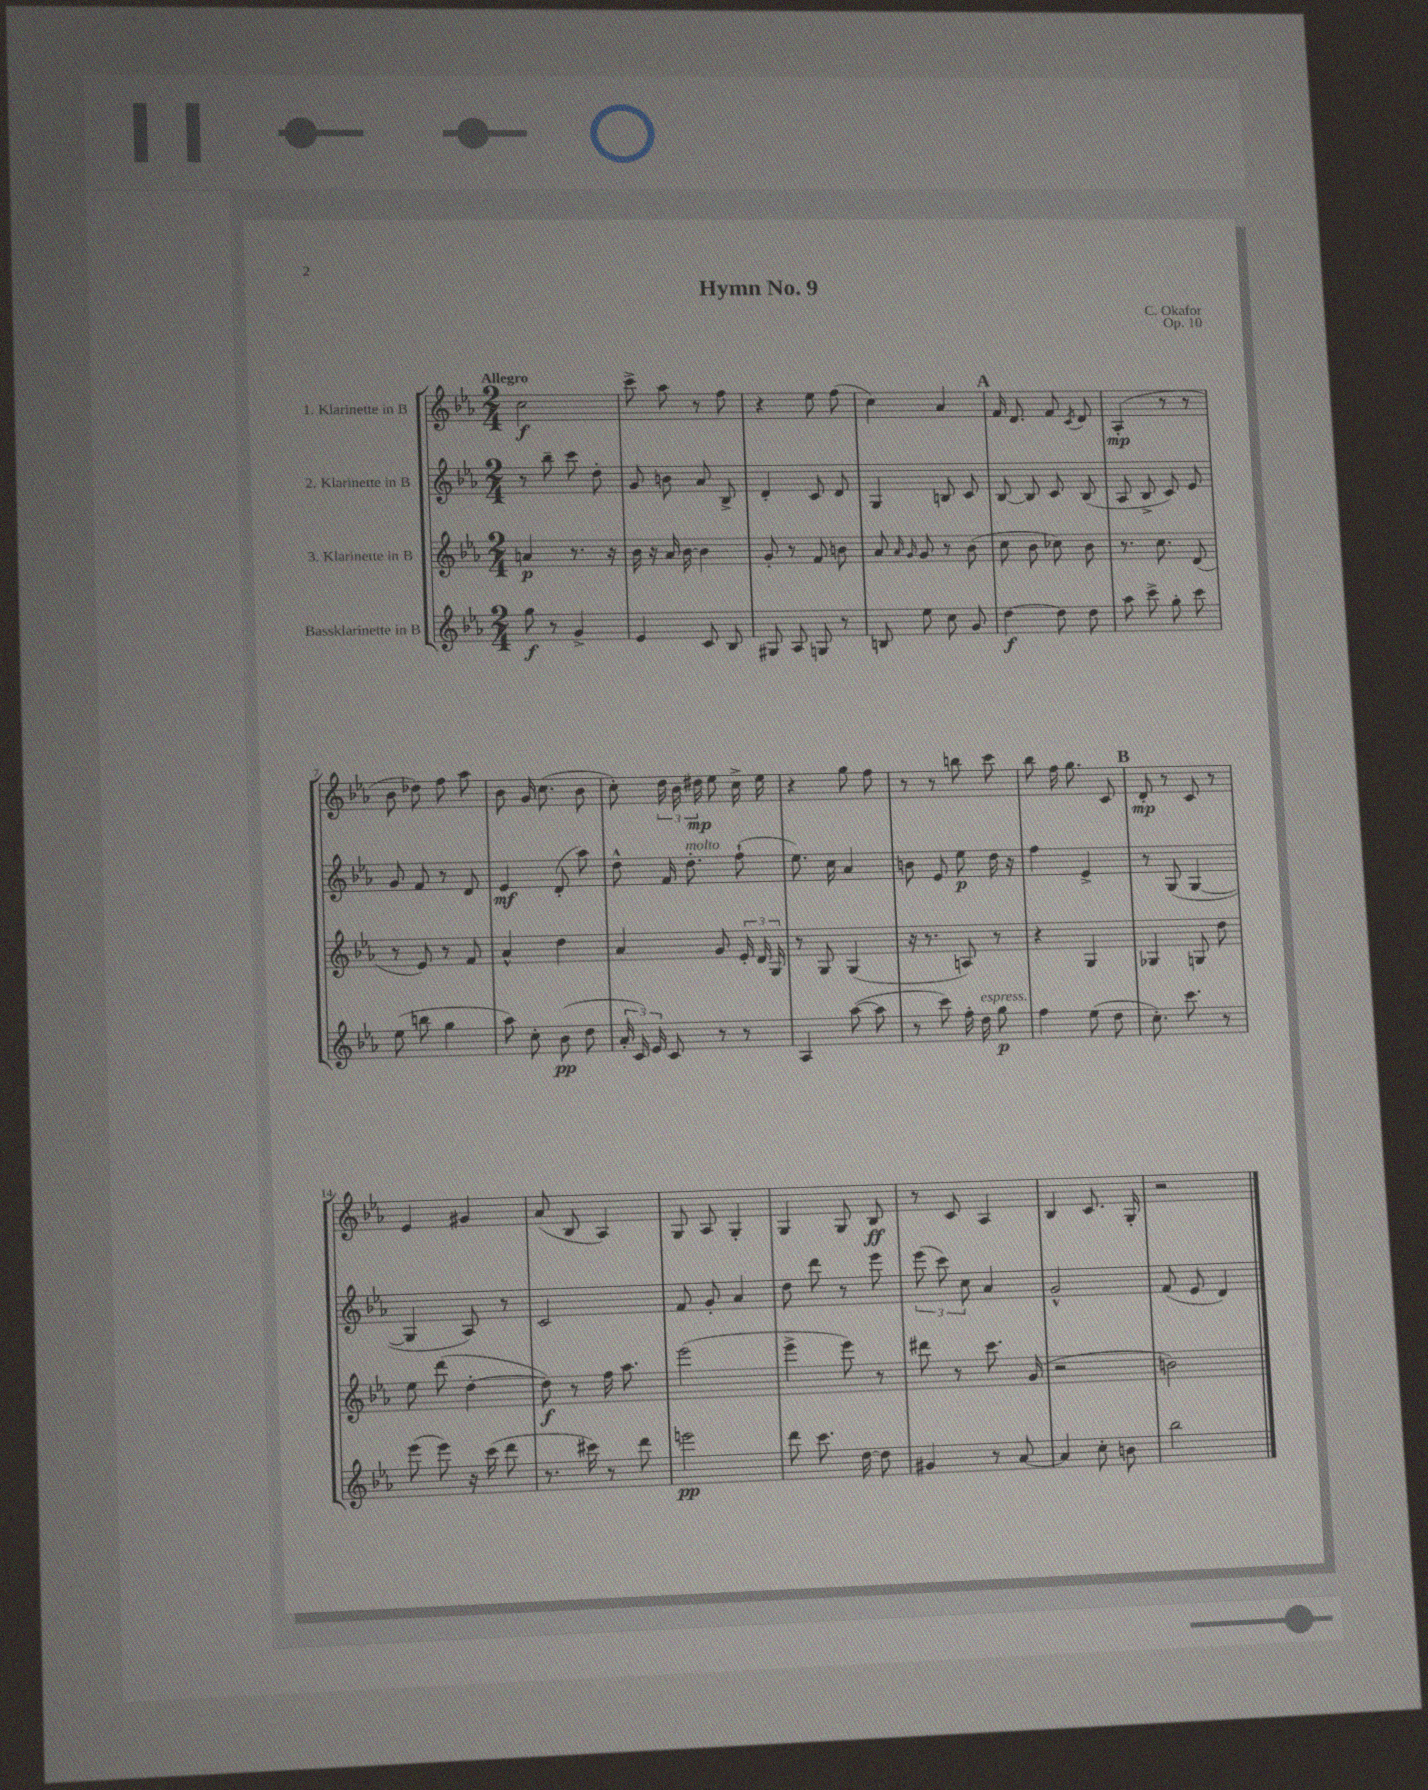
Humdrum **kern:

**kern	**kern	**kern	**kern
*staff4	*staff3	*staff2	*staff1
*clefG2	*clefG2	*clefG2	*clefG2
*k[b-e-a-]	*k[b-e-a-]	*k[b-e-a-]	*k[b-e-a-]
*M2/4	*M2/4	*M2/4	*M2/4
8gg	4a	8r	2cc
8r	.	8bb-~	.
4g^	8.r	8ccc	.
.	.	8dd'	.
.	16r	.	.
=	=	=	=
4e-	16b-	8g	8ccc^
.	16r	.	.
.	16a-	8b	8aa-
.	[16b-	.	.
8c	4b-]	8a-	8r
8B-	.	8B-^	8ff
=	=	=	=
8G#	8g'	4d'	4r
8A-	8r	.	.
8G	8f	8c	8ee-
8r	8b	8d	(8ff
=	=	=	=
8B	8a-	4G	4cc)
.	16qqa-	.	.
.	16qqg	.	.
8ee-	8g	.	.
8cc	8r	8B	4a-
8g	(8b-	8c	.
=	=	=	=
[4dd	8cc	[8B-	16f
.	.	.	8.d
.	8b-	8B-]	.
8dd]	8cc-)	8c	8f
.	.	.	8qc
8dd	8b-	(8B-	8d
=	=	=	=
8aa-	8.r	8A-	(4A-'
8ccc^	.	8B-^	.
.	8.cc	.	.
8gg'	.	8c)	8r
8ccc	(8d	8e-	8r
=	=	=	=
(8ee-	8r	8g	8b-
8bb	8e-)	8f	8dd-)
4gg	8r	8r	8ff
.	8f	8d	8aa-
=	=	=	=
8aa-)	4a-^^	4e-	8b-
8cc'	.	.	16g
.	.	.	(8.cc
(8b-	4dd	(8d'	.
8dd	.	8aa-)	8b-
=	=	=	=
24a-'	4a-	8dd^^	8cc')
24c)	.	.	.
24e-	.	.	.
8c	.	16f	24dd
.	.	.	24b-
.	.	8.dd'	.
.	.	.	24dd#
8r	8g	.	8ee-
8r	24e-'	(8ff`	16cc^
.	24d	.	.
.	.	.	16ee-
.	24G	.	.
=	=	=	=
4A-	8r	8.ee-)	4r
.	8G	.	.
.	.	16cc	.
([8aa-	(4G	4a-	8gg
8aa-]	.	.	8ff
=	=	=	=
8r	16r	8b	8r
.	8.r	.	.
8ccc)	.	8e-	8r
16ff'	8A)	8ee-	8bb
16dd	.	.	.
8gg	8r	16dd	8ccc
.	.	16r	.
=	=	=	=
4ff	4r	4ff	8bb-
.	.	.	16ff
.	.	.	8.gg
(8ee-	4G	4e-^	.
8dd	.	.	8c
=	=	=	=
8.cc')	4G-	8r	8d'
.	.	(8G	8r
8.ccc	.	.	.
.	8G	[4G	8c
8r	8dd	.	8r
=	=	=	=
(8eee-	8ee-	4G]	4e-
8eee-)	(8ddd	.	.
16r	[4dd'	8A-)	4g#
(16ccc	.	.	.
8ddd	.	8r	.
=	=	=	=
8.r	8dd])	2c	(8a-
.	8r	.	8B-
16ccc#)	.	.	.
8r	16ff	.	4A-)
.	8.aa-	.	.
8ddd	.	.	.
=	=	=	=
2eee	(2eee-	8f	8G
.	.	8g'	8A-
.	.	4a-	4G'
=	=	=	=
8ddd	4eee-^	8dd	4G
8.ccc	.	8ddd	.
.	8eee-)	8r	8G
[16dd	.	.	.
8dd]	8r	8eee-	8B-
=	=	=	=
4g#	8ddd#	(12eee-	8r
.	.	12ccc)	.
.	8r	.	8c
.	.	12cc	.
8r	8.ccc	4a-	4A-
[8a-	.	.	.
.	(16g	.	.
=	=	=	=
4a-]	2r	2g^^	4B-
8cc'	.	.	8.c
8b	.	.	.
.	.	.	16G'
=	=	=	=
2bb-	2b)	(8f	2r
.	.	8e-	.
.	.	4d)	.
==	==	==	==
*-	*-	*-	*-
